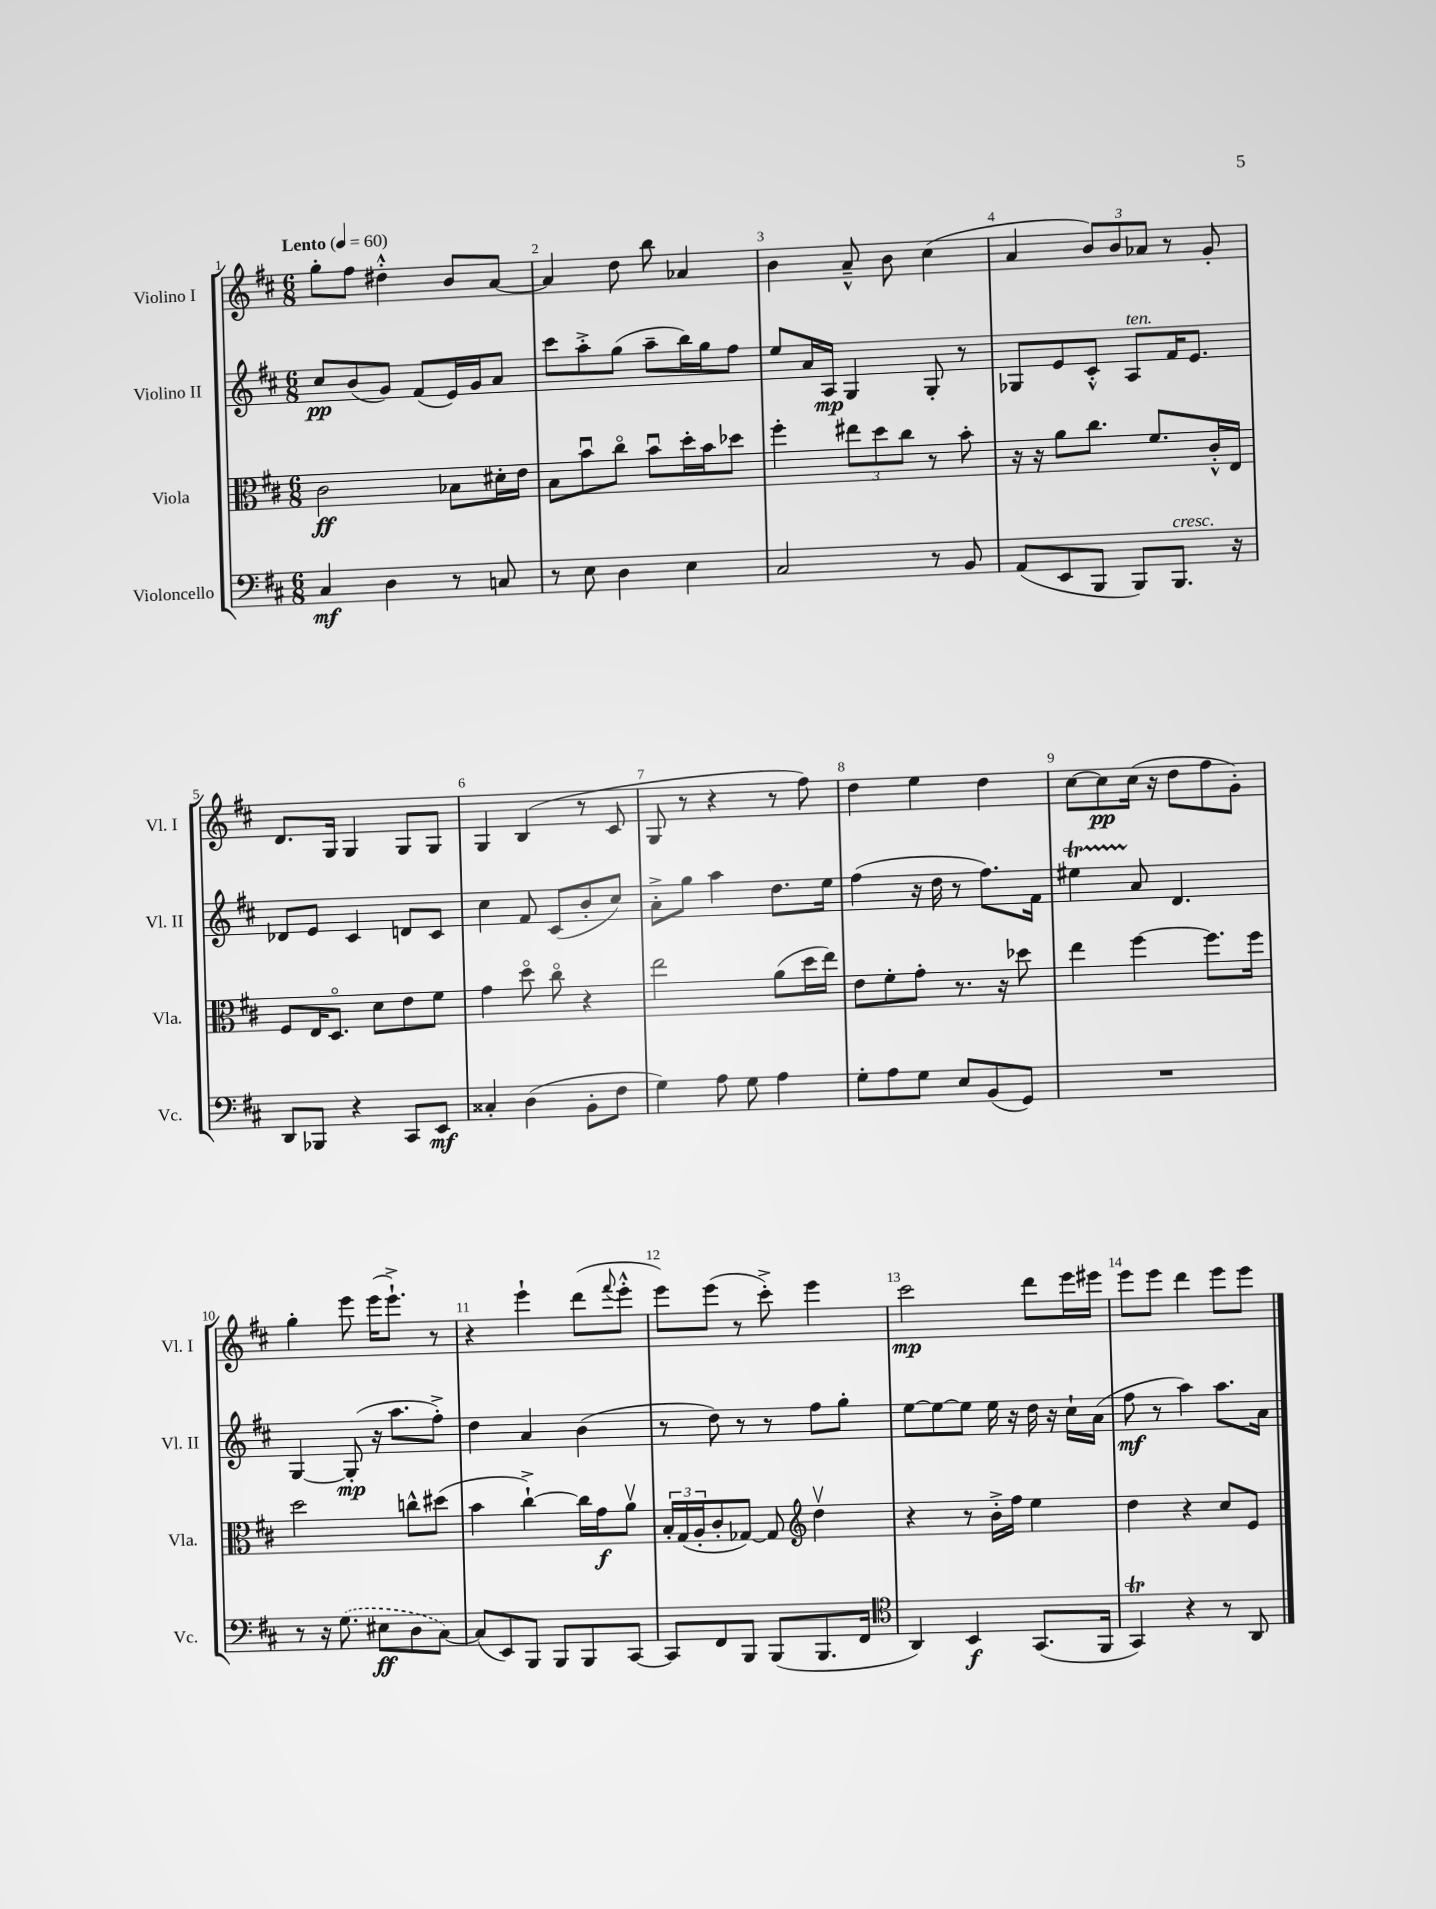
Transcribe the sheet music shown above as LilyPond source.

<<
\new StaffGroup <<
\new Staff = "s0" \with { instrumentName = "Violino I" shortInstrumentName = "Vl. I" } {
    \clef treble \key d \major \numericTimeSignature \time 6/8 \tempo "Lento" 4 = 60
    g''8-. fis''8 dis''4-.-^ b'8 a'8~ |
    a'4 d''8 b''8 aes'4 |
    b'4 a'8---^ b'8 cis''4( |
    a'4 \tuplet 3/2 { b'8) b'8 aes'8 } r8 g'8-. |
    d'8. g16 g4 g8 g8 |
    g4 b4( r8 cis'8 |
    g8 r8 r4 r8 fis''8) |
    d''4 e''4 d''4 |
    cis''8~ cis''8\pp cis''16( r16 d''8 fis''8 g'8-.) |
    g''4-. e'''8 e'''16( e'''8.-!->) r8 |
    r4 e'''4-! d'''8( \appoggiatura { fis'''8 } e'''8-.-^ |
    e'''8) e'''8( r8 cis'''8-.->) e'''4 |
    cis'''2\mp d'''8 e'''16 eis'''16 |
    e'''8 e'''8 d'''4 e'''8 e'''8 \bar "|." |
}
\new Staff = "s1" \with { instrumentName = "Violino II" shortInstrumentName = "Vl. II" } {
    \clef treble \key d \major \numericTimeSignature \time 6/8
    cis''8\pp b'8( g'8) fis'8( e'16) g'16 a'8 |
    cis'''8 a''8-.-> g''8( a''8-- b''16) g''16 fis''8 |
    e''8 a'16 a16\mp g4 g8-. r8 |
    ges8 e'8 cis'8-.-^ a8^\markup { \italic "ten." } fis'16 e'8. |
    des'8 e'8 cis'4 d'8 cis'8 |
    cis''4 fis'8 cis'8( b'8-. cis''8) |
    a'8-.-> g''8 a''4 d''8. e''16 |
    fis''4( r16 d''16 r8 fis''8.) fis'16 |
    eis''4\startTrillSpan a'8\stopTrillSpan d'4. |
    g4~ g8-.\mp( r16 a''8. fis''8-.->) |
    d''4 a'4 b'4( |
    r8 d''8) r8 r8 fis''8 g''8-. |
    e''8~ e''8~ e''8 e''16 r16 d''16 r16 cis''16-! a'16( |
    fis''8\mf r8 a''4) a''8. a'16 \bar "|." |
}
\new Staff = "s2" \with { instrumentName = "Viola" shortInstrumentName = "Vla." } {
    \clef alto \key d \major \numericTimeSignature \time 6/8
    cis'2\ff bes8 dis'16-. e'16 |
    b8 b'8\downbow cis''8\flageolet b'8\downbow d''16-. b'16 des''8 |
    fis''4-. \tuplet 3/2 { eis''8 d''8 cis''8 } r8 b'8-. |
    r16 r16 a'8 cis''8. fis'8. cis'16-.-^ e16 |
    fis8 e16 d8.\flageolet d'8 e'8 fis'8 |
    g'4 d''8\flageolet cis''8\flageolet r4 |
    e''2 a'8( d''16 e''16) |
    e'8 fis'8-. g'8-. r8. r16 des''8 |
    e''4 fis''4~ fis''8. fis''16 |
    d''2 c''8-^ dis''8( |
    b'4 cis''4~-!->) cis''16 g'16\f a'8\upbow |
    \tuplet 3/2 { b16-. g16( a16-. } cis'8-. ges8~) ges8 \clef treble d''4\upbow |
    r4 r8 b'16-.-> fis''16 e''4 |
    d''4 r4 cis''8 e'8 \bar "|." |
}
\new Staff = "s3" \with { instrumentName = "Violoncello" shortInstrumentName = "Vc." } {
    \clef bass \key d \major \numericTimeSignature \time 6/8
    cis4\mf d4 r8 c8 |
    r8 e8 d4 e4 |
    cis2 r8 b,8 |
    a,8( e,8 b,,8 b,,8) b,,8.^\markup { \italic "cresc." } r16 |
    d,8 bes,,8 r4 cis,8 e,8\mf |
    cisis4-. d4( b,8-. fis8 |
    g4) a8 g8 a4 |
    g8-. a8 g8 e8 b,8( g,8) |
    R2. |
    r8 r16 \once \slurDashed g8.( eis8\ff d8 cis8~) |
    cis8( e,8) b,,8 b,,8 b,,8 cis,8~ |
    cis,8 fis,8 b,,8 b,,8( b,,8. fis,16 |
    \clef tenor a,4) b,4\f g,8.( fis,16 |
    g,4\trill) r4 r8 a,8 \bar "|." |
}
>>
>>
\layout { \context { \Score \override BarNumber.break-visibility = ##(#f #t #t) barNumberVisibility = #all-bar-numbers-visible } }
